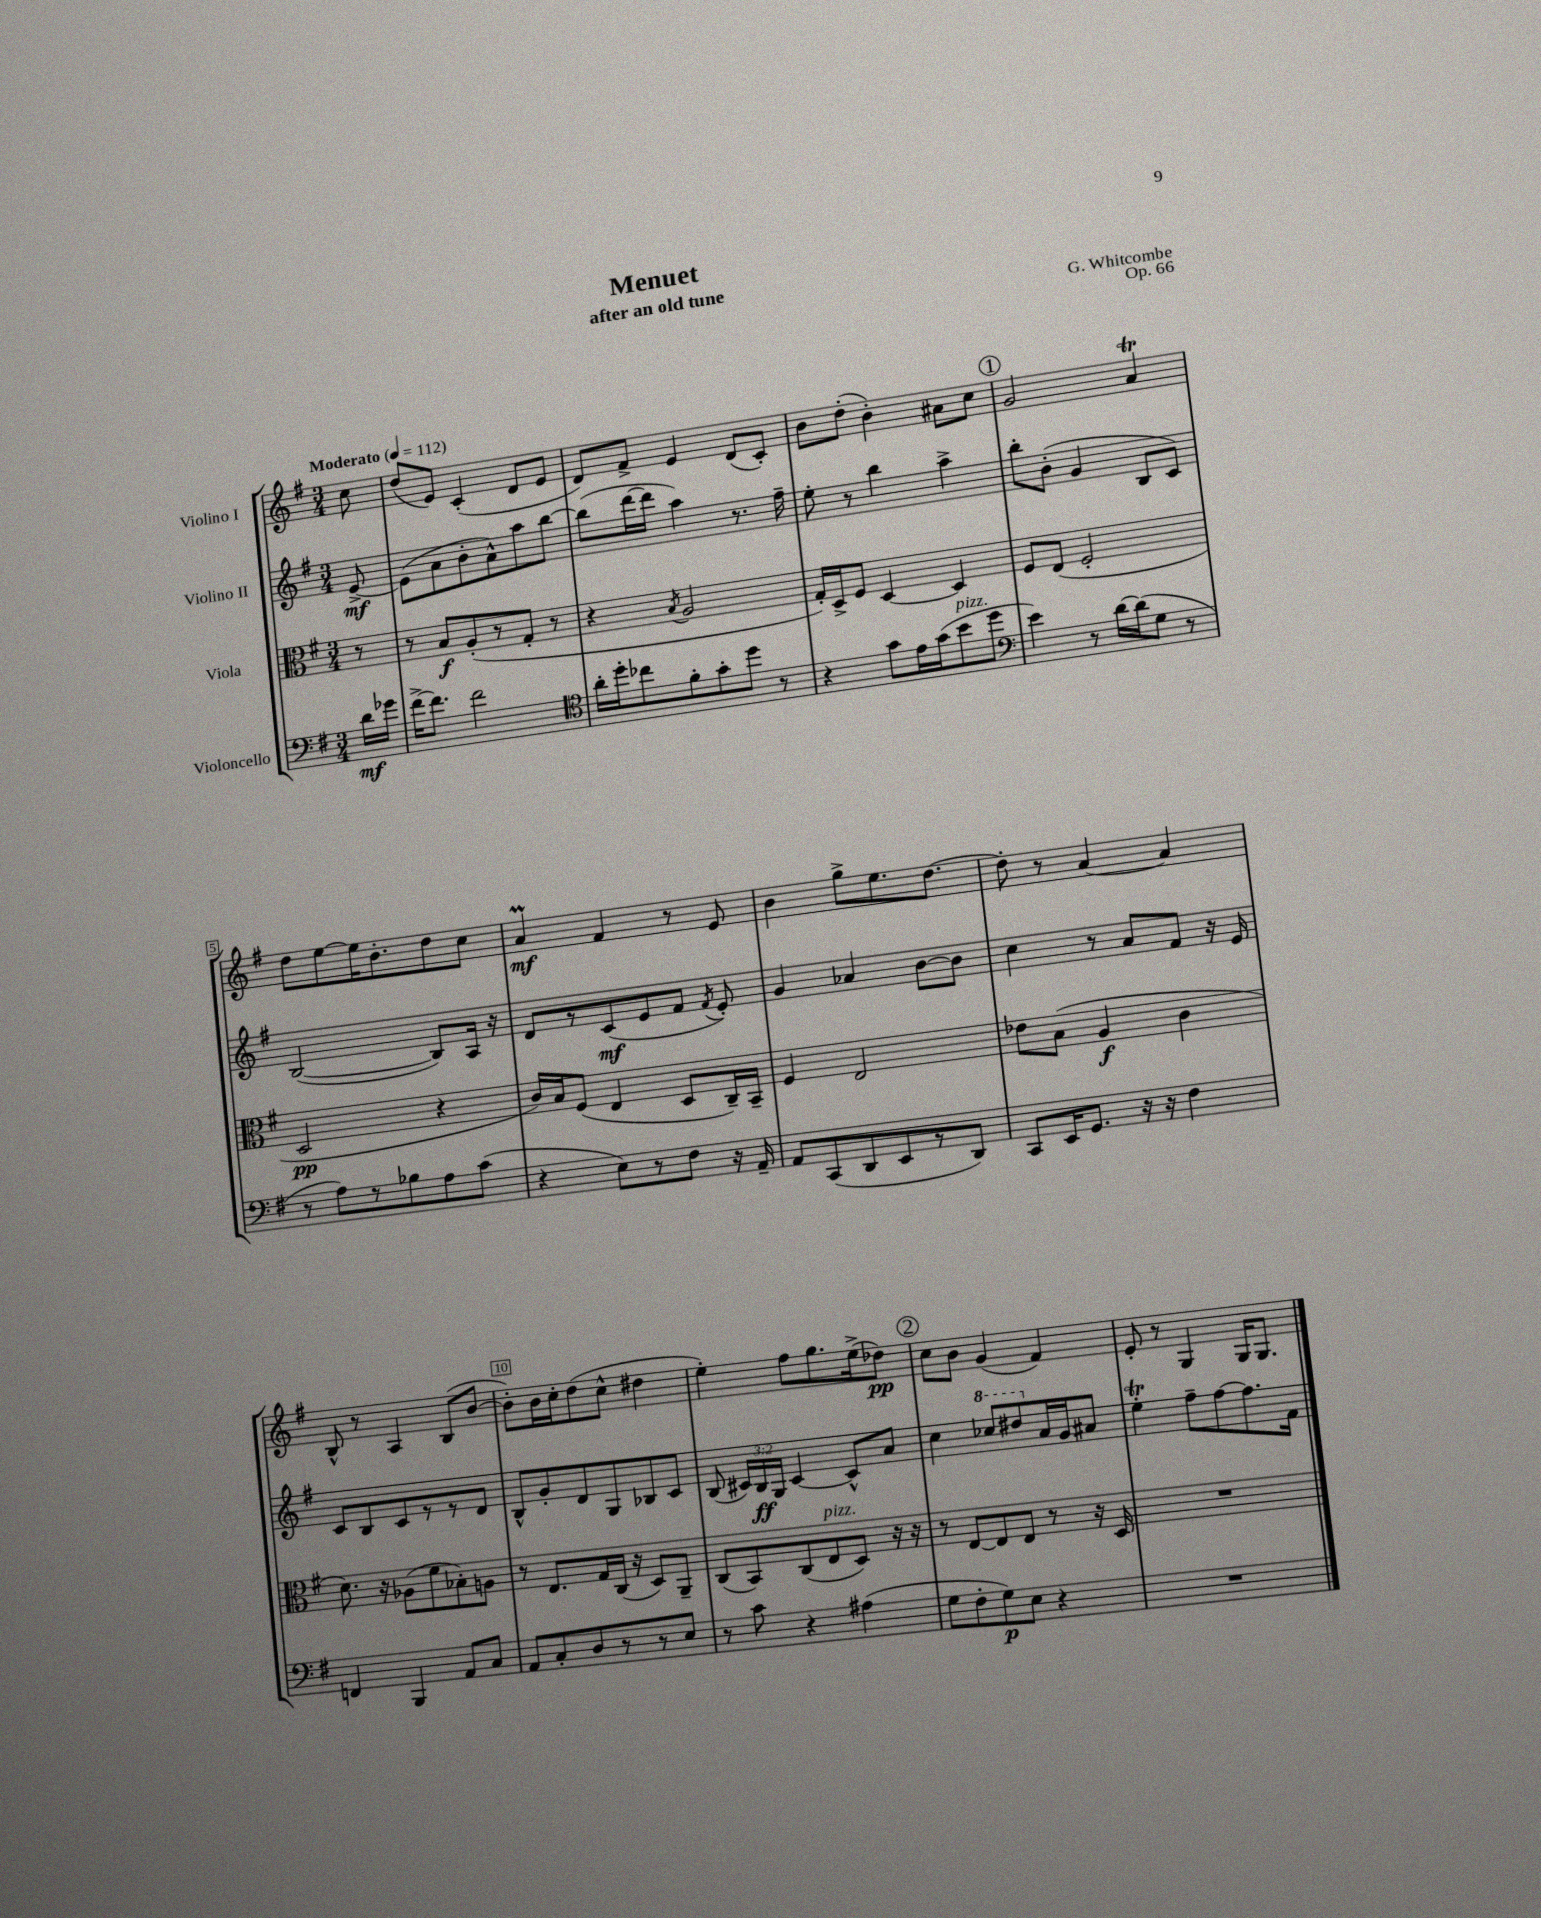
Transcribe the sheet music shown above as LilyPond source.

\header { title = "Menuet" composer = "G. Whitcombe" subtitle = "after an old tune" opus = "Op. 66" }
<<
\new StaffGroup <<
\new Staff = "s0" \with { instrumentName = "Violino I" } {
    \clef treble \key g \major \numericTimeSignature \time 3/4 \partial 8 \tempo "Moderato" 4 = 112
    \autoBeamOff c''8 |
    d''8[( e'8]) c'4-.( d'8[ e'8] |
    d'8[) fis'8]-> e'4 d'8[( c'8]-.) |
    b'8[ d''8]-.( b'4-.) ais'8[ c''8] |
    \mark \markup { \circle "1" } g'2 a'4\trill |
    d''8[ e''8~ e''16 b'8.-. d''8 c''8] |
    a'4\prall\mf fis'4 r8 e'8 |
    b'4 g''8[-> e''8. d''8.]~ |
    d''8-. r8 a'4~ a'4 |
    b8-^ r8 a4 b8[( b'8]~ |
    b'8[-.) b'16 c''16-. d''8( c''8]-^ dis''4 |
    e''4-.) fis''8[ g''8. e''16->( des''8]\pp) |
    \mark \markup { \circle "2" } c''8[ b'8] g'4( fis'4) |
    e'8-. r8 g4 g16[ g8.] \bar "|." |
}
\new Staff = "s1" \with { instrumentName = "Violino II" } {
    \clef treble \key g \major \numericTimeSignature \time 3/4 \override Staff.TupletNumber.text = #tuplet-number::calc-fraction-text \partial 8
    \autoBeamOff e'8~->\mf |
    e'8[( a'8 b'8-. a'8-^) a''8 b''8]~ |
    b''8[( d'''16~ d'''16] a''4) r8. fis''16-- |
    e''8-. r8 b''4 a''4-> |
    \mark \markup { \circle "1" } b''8[-. b'8]-.( g'4 b8[ c'8]) |
    b2~( b8[) a16] r16 |
    d'8[ r8 c'8\mf( e'8 fis'8] \acciaccatura { fis'8 } e'8-.) |
    g'4 aes'4 b'8[~ b'8] |
    c''4 r8 a'8[ fis'8] r16 e'16 |
    c'8[ b8 c'8 r8 r8 d'8] |
    b8[-^ g'8-. d'8 g8 bes8 c'8] |
    b8( \tuplet 3/2 { cis'16[) b16\ff g16] } cis'4~ cis'8[-^ a'8] |
    \mark \markup { \circle "2" } c''4 \ottava #1 ces'''8[ dis'''8 \ottava #0 a'16 g'16 ais'8] |
    e''4-.\trill fis''8[-- fis''8~ fis''8. fis'16] \bar "|." |
}
\new Staff = "s2" \with { instrumentName = "Viola" } {
    \clef alto \key g \major \numericTimeSignature \time 3/4 \partial 8
    \autoBeamOff r8 |
    r8 b8[\f a8-.( r8 g8]-. r8 |
    r4 \acciaccatura { b8 } a2 |
    g16[-.) d16-> fis8] d4~ d4 |
    \mark \markup { \circle "1" } fis8[ e8]( fis2-. |
    d2\pp r4 |
    c'16[) b16 fis8]( e4 d8[ c16--) b,16]-- |
    fis4 e2 |
    ees'8[ b8]( a4\f c'4 |
    d'8.) r16 aes8[( fis'8 bes8-.) a8] |
    r8 e8.[ g16 c16]( r16 d8[) a,8]-- |
    c8[( b,8) c8( e8^\markup { \italic "pizz." } d8]) r16 r16 |
    \mark \markup { \circle "2" } r8 e8[~ e8 e8] r8 r16 d16 |
    R2. \bar "|." |
}
\new Staff = "s3" \with { instrumentName = "Violoncello" } {
    \clef bass \key g \major \numericTimeSignature \time 3/4 \partial 8
    \autoBeamOff d'16[\mf ges'16] |
    fis'16[~-> fis'8.] fis'2 |
    \clef tenor a'16[-. d''16-. ces''8 fis'8-. g'8-. d''8] r8 |
    r4 g'8[ e'16 g'16( b'8^\markup { \italic "pizz." } d''8] |
    \mark \markup { \circle "1" } \clef bass e'4) r8 d'16[~ d'16( g8] r8 |
    r8 a8[) r8 bes8 a8 c'8]( |
    r4 e8[) r8 fis8] r16 a,16-- |
    a,8[ c,8( d,8 e,8 r8 d,8]) |
    c,8[ e,16 g,8.] r16 r16 fis4 |
    f,4 b,,4 a,8[ c8] |
    a,8[ c8-. d8 r8 r8 e8] |
    r8 c'8 r4 ais4( |
    \mark \markup { \circle "2" } g8[ fis8-. g8\p) e8] r4 |
    R2. \bar "|." |
}
>>
>>
\layout { \context { \Score \override BarNumber.break-visibility = ##(#f #t #t) barNumberVisibility = #(every-nth-bar-number-visible 5) \override BarNumber.stencil = #(make-stencil-boxer 0.1 0.3 ly:text-interface::print) } }
